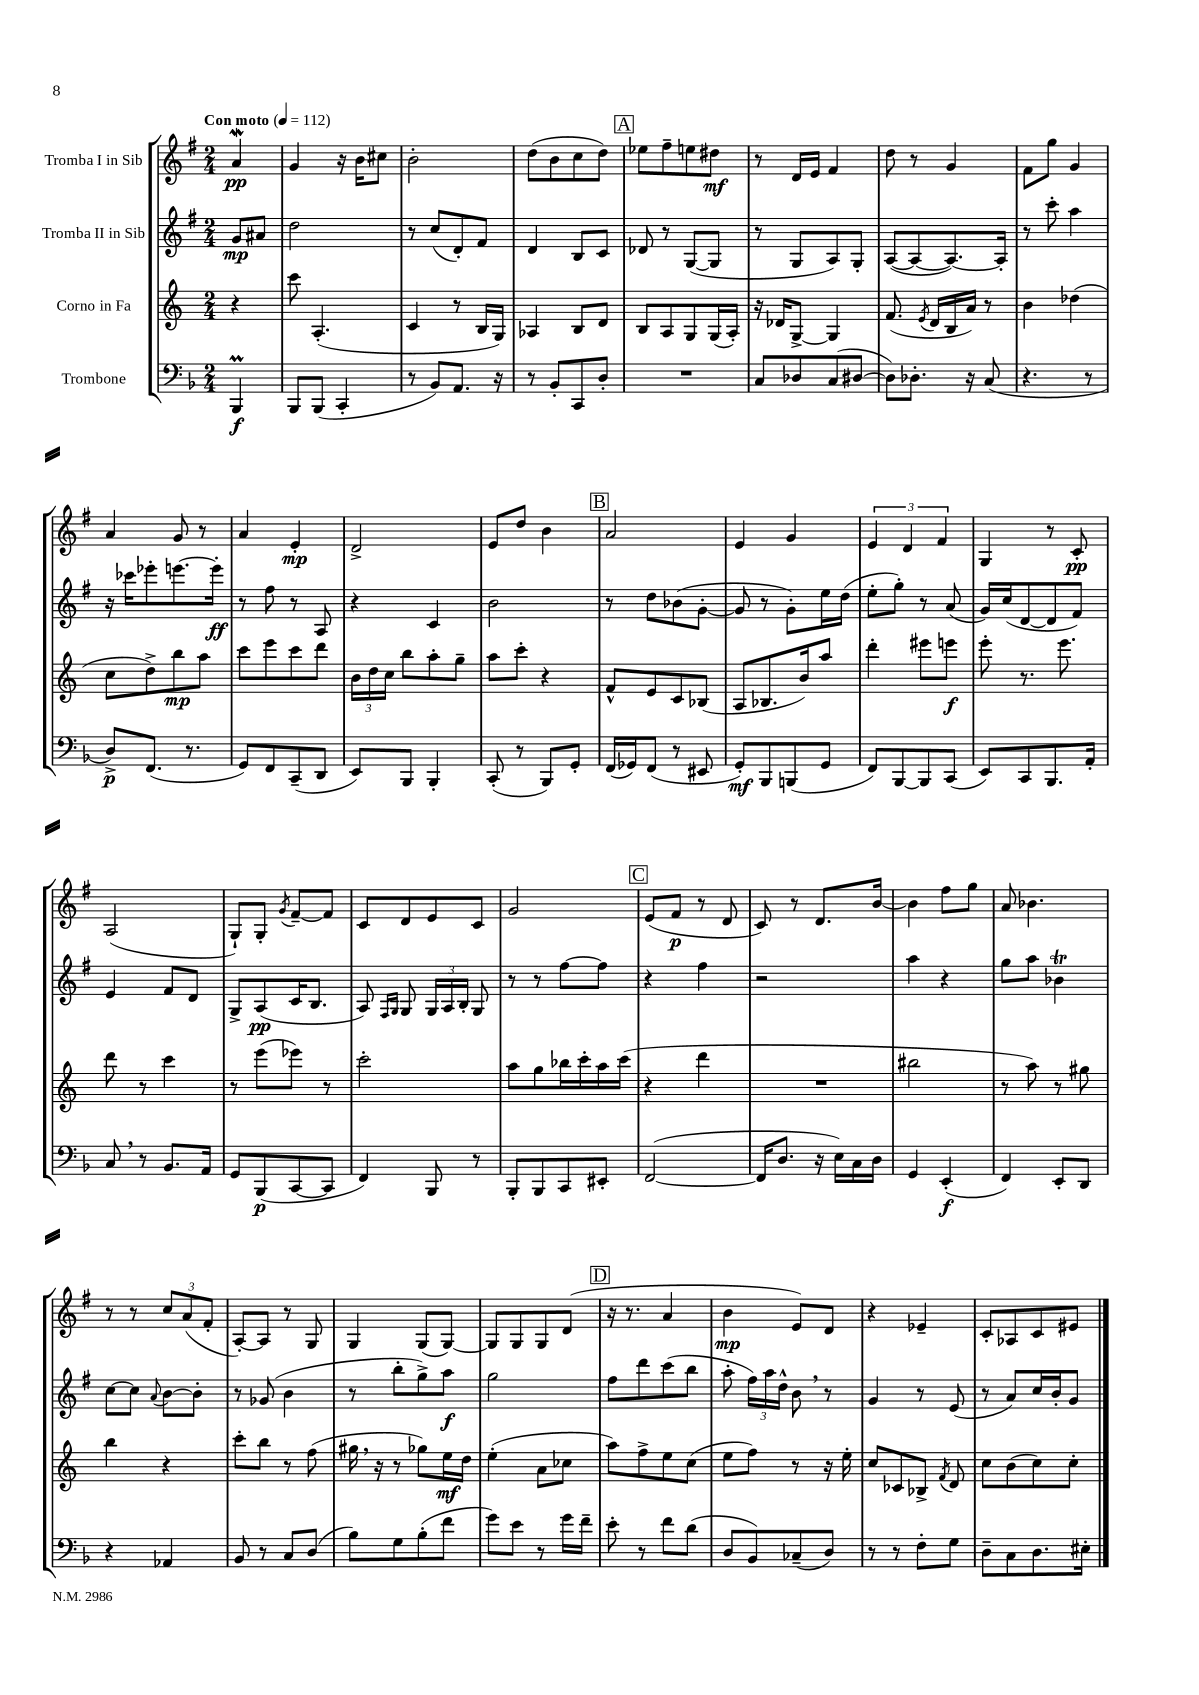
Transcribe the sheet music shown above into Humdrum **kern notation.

**kern	**dynam	**kern	**dynam	**kern	**dynam	**kern	**dynam
*part4	*part4	*part3	*part3	*part2	*part2	*part1	*part1
*staff4	*staff4	*staff3	*staff3	*staff2	*staff2	*staff1	*staff1
*I"Trombone	*	*I"Corno in Fa	*	*I"Tromba II in Sib	*	*I"Tromba I in Sib	*
*clefF4	*	*clefG2	*	*clefG2	*	*clefG2	*
*k[b-]	*	*k[]	*	*k[f#]	*	*k[f#]	*
*M2/4	*	*M2/4	*	*M2/4	*	*M2/4	*
*MM112	*	*MM112	*	*MM112	*	*MM112	*
=	=	=	=	=	=	=	=
!	!	!	!	!	!	!LO:TX:a:B:t=Con moto	!
4BBB-M/	f	4r	.	8g/L	mp	4aW/	pp
.	.	.	.	8a#X/J	.	.	.
=1	=1	=1	=1	=1	=1	=1	=1
8BBB-/L	.	8ccc\	.	2dd\	.	4g/	.
(8BBB-/J	.	(4.A'/	.	.	.	.	.
4CC'/	.	.	.	.	.	16r	.
.	.	.	.	.	.	16b\KL	.
.	.	.	.	.	.	8cc#X\J	.
=2	=2	=2	=2	=2	=2	=2	=2
8r	.	4c/	.	8r	.	2b'\	.
8BB-/L)	.	.	.	(8cc/L	.	.	.
8.AA/J	.	8r	.	8d'/)	.	.	.
.	.	16B/LL	.	8f#/J	.	.	.
16r	.	16G/JJ)	.	.	.	.	.
=3	=3	=3	=3	=3	=3	=3	=3
8r	.	4A-X/	.	4d/	.	(8dd\L	.
8BB-'/L	.	.	.	.	.	8b\	.
8CC/	.	8B/L	.	8B/L	.	8cc\	.
8D'/J	.	8d/J	.	8c/J	.	8dd\J)	.
!!LO:REH:place=s1:t=A
=4	=4	=4	=4	=4	=4	=4	=4
2r	.	8B/L	.	8d-X/	.	8ee-X\L	.
.	.	8A/	.	8r	.	8ff#~\	.
.	.	8G/	.	([8G/L	.	8een\	.
.	.	(16G/L	.	8G/J]	.	8dd#X\J	mf
.	.	16A'/JJ)	.	.	.	.	.
=5	=5	=5	=5	=5	=5	=5	=5
8C/L	.	16r	.	8r	.	8r	.
.	.	16d-X/KL	.	.	.	.	.
8D-X/	.	[8G^/J	.	8G/L	.	16d/LL	.
.	.	.	.	.	.	16e/JJ	.
(8C/	.	4G/]	.	8A/)	.	4f#/	.
[8D#X/J	.	.	.	8G'/J	.	.	.
=6	=6	=6	=6	=6	=6	=6	=6
8D#\L])	.	(8.f/	.	([8A/L	.	8dd\	.
8.D-X'\J	.	.	.	8A/_	.	8r	.
.	.	8qe/	.	.	.	.	.
.	.	16d/LL	.	.	.	.	.
.	.	16B/	.	8.A/_)	.	4g/	.
16r	.	16a/JJ)	.	.	.	.	.
(8C/	.	8r	.	.	.	.	.
.	.	.	.	16A'/Jk]	.	.	.
=7	=7	=7	=7	=7	=7	=7	=7
4.r	.	4b\	.	8r	.	8f#\L	.
.	.	.	.	8ccc'\	.	8gg\J	.
.	.	(4dd-X\	.	4aa\	.	4g/	.
8r	.	.	.	.	.	.	.
!!LO:LB:g=z
=8	=8	=8	=8	=8	=8	=8	=8
8D^/L)	p	8cc\L	.	16r	.	4a/	.
.	.	.	.	16ccc-X\KL	.	.	.
(8.FF/J	.	8dd^\)	.	8eee-X'\	.	.	.
.	.	8bb\	mp	[8.eeen\	.	8g/	.
8.r	.	.	.	.	.	.	.
.	.	8aa\J	.	.	.	8r	.
.	.	.	.	16eee'\Jk]	ff	.	.
=9	=9	=9	=9	=9	=9	=9	=9
8GG/L)	.	8ccc\L	.	8r	.	4a/	.
8FF/	.	8eee\	.	8ff#\	.	.	.
(8CC~/	.	8ccc\	.	8r	.	4e'/	mp
8DD/J	.	8ddd\J	.	8A/	.	.	.
=10	=10	=10	=10	=10	=10	=10	=10
8EE/L)	.	24b\LL	.	4r	.	2d^/	.
.	.	24dd\	.	.	.	.	.
.	.	24cc\JJ	.	.	.	.	.
8BBB-/J	.	8bb\L	.	.	.	.	.
4BBB-'/	.	8aa'\	.	4c/	.	.	.
.	.	8gg~\J	.	.	.	.	.
=11	=11	=11	=11	=11	=11	=11	=11
(8CC'/	.	8aa\L	.	2b\	.	8e/L	.
8r	.	8ccc'\J	.	.	.	8dd/J	.
8BBB-/L)	.	4r	.	.	.	4b\	.
8GG'/J	.	.	.	.	.	.	.
!!LO:REH:place=s1:t=B
=12	=12	=12	=12	=12	=12	=12	=12
(16FF/LL	.	8f^^/L	.	8r	.	2a/	.
16GG-X/J)	.	.	.	.	.	.	.
(8FF/J	.	8e/	.	8dd\L	.	.	.
8r	.	8c/	.	(8b-X\	.	.	.
8EE#X/	.	(8B-X/J	.	[8g'\J	.	.	.
=13	=13	=13	=13	=13	=13	=13	=13
8GG'/L)	mf	8A/L	.	8g/]	.	4e/	.
8BBB-/	.	8.B-X/	.	8r	.	.	.
(8BBBn/	.	.	.	8g'\L)	.	4g/	.
.	.	16b/k)	.	.	.	.	.
8GG/J	.	8aa/J	.	16ee\L	.	.	.
.	.	.	.	(16dd\JJ	.	.	.
=14	=14	=14	=14	=14	=14	=14	=14
8FF/L)	.	4ddd'\	.	8ee'\L	.	6e/	.
[8BBB-/	.	.	.	8gg'\J)	.	.	.
.	.	.	.	.	.	6d/	.
8BBB-/]	.	8eee#X\L	.	8r	.	.	.
.	.	.	.	.	.	6f#/	.
(8CC/J	.	8eeen\J	f	(8a/	.	.	.
=15	=15	=15	=15	=15	=15	=15	=15
8EE/L)	.	8eee'\	.	16g/LL)	.	4G/	.
.	.	.	.	(16cc/J	.	.	.
8CC/	.	8.r	.	[8d/	.	.	.
8.BBB-/	.	.	.	8d/]	.	8r	.
.	.	8.eee\	.	.	.	.	.
.	.	.	.	8f#/J)	.	8c'/	pp
16AA'/Jk	.	.	.	.	.	.	.
!!LO:LB:g=z
=16	=16	=16	=16	=16	=16	=16	=16
8C,/	.	8ddd\	.	4e/	.	(2A/	.
8r	.	8r	.	.	.	.	.
8.BB-/L	.	4ccc\	.	8f#/L	.	.	.
.	.	.	.	8d/J	.	.	.
16AA/Jk	.	.	.	.	.	.	.
=17	=17	=17	=17	=17	=17	=17	=17
8GG/L	.	8r	.	8G^/L	.	8G`/L)	.
(8BBB-/	p	(8eee\L	.	(8A/	pp	8G'/J	.
.	.	.	.	.	.	8qg/	.
[8CC/	.	8eee-X\J)	.	16c/K	.	[8f#~/L	.
.	.	.	.	8.B/J	.	.	.
8CC/J]	.	8r	.	.	.	8f#/J]	.
=18	=18	=18	=18	=18	=18	=18	=18
4FF/)	.	2ccc'\	.	8A/)	.	8c/L	.
.	.	.	.	16qqF#/LL	.	.	.
.	.	.	.	16qqG/JJ	.	.	.
.	.	.	.	8G/	.	8d/	.
8BBB-/	.	.	.	24G/LL	.	8e/	.
.	.	.	.	24A/	.	.	.
.	.	.	.	24B'/JJ	.	.	.
8r	.	.	.	8G/	.	8c/J	.
=19	=19	=19	=19	=19	=19	=19	=19
8BBB-'/L	.	8aa\L	.	8r	.	2g/	.
8BBB-/	.	8gg\	.	8r	.	.	.
8CC/	.	16bb-X\L	.	[8ff#\L	.	.	.
.	.	16ccc'\	.	.	.	.	.
8EE#X'/J	.	16aa\	.	8ff#\J]	.	.	.
.	.	(16ccc\JJ	.	.	.	.	.
!!LO:REH:place=s1:t=C
=20	=20	=20	=20	=20	=20	=20	=20
([2FF/	.	4r	.	4r	.	(8e/L	.
.	.	.	.	.	.	8f#/J	p
.	.	4ddd\	.	4ff#\	.	8r	.
.	.	.	.	.	.	8d/	.
=21	=21	=21	=21	=21	=21	=21	=21
16FF/KL]	.	2r	.	2r	.	8c/)	.
8.D/J	.	.	.	.	.	.	.
.	.	.	.	.	.	8r	.
16r	.	.	.	.	.	8.d/L	.
16E\LL)	.	.	.	.	.	.	.
16C\	.	.	.	.	.	.	.
16D\JJ	.	.	.	.	.	[16b/Jk	.
=22	=22	=22	=22	=22	=22	=22	=22
4GG/	.	2bb#X\	.	4aa\	.	4b\]	.
(4EE'/	f	.	.	4r	.	8ff#\L	.
.	.	.	.	.	.	8gg\J	.
=23	=23	=23	=23	=23	=23	=23	=23
4FF/)	.	8r	.	8gg\L	.	8a/	.
.	.	8aa\)	.	8aa\J	.	4.b-X\	.
8EE'/L	.	8r	.	4b-XT\	.	.	.
8DD/J	.	8gg#X\	.	.	.	.	.
!!LO:LB:g=z
=24	=24	=24	=24	=24	=24	=24	=24
4r	.	4bb\	.	[8cc\L	.	8r	.
.	.	.	.	8cc\J]	.	8r	.
.	.	.	.	8qqa/	.	.	.
4AA-X/	.	4r	.	[8b\L	.	12cc/L	.
.	.	.	.	.	.	(12a/	.
.	.	.	.	8b'\J]	.	.	.
.	.	.	.	.	.	12f#'/J	.
=25	=25	=25	=25	=25	=25	=25	=25
8BB-/	.	8ccc'\L	.	8r	.	[8A'/L)	.
8r	.	8bb\J	.	(8g-X/	.	8A/J]	.
8C/L	.	8r	.	4b\	.	8r	.
(8D/J	.	(8ff\	.	.	.	8G/	.
=26	=26	=26	=26	=26	=26	=26	=26
8B-\L)	.	16gg#X,\	.	8r	.	4G/	.
.	.	16r	.	.	.	.	.
8G\	.	8r	.	8bb'\L	.	.	.
(8B-'\	.	8gg-X\L)	.	8gg^\)	.	(8G/L	.
8f\J	.	16ee\L	mf	8aa\J	f	[8G/J)	.
.	.	16dd\JJ	.	.	.	.	.
=27	=27	=27	=27	=27	=27	=27	=27
8g\L)	.	(4ee'\	.	2gg\	.	8G/L]	.
8e\J	.	.	.	.	.	8G/	.
8r	.	8a\L	.	.	.	8G/	.
16g\LL	.	8cc-X\J	.	.	.	(8d/J	.
16f~\JJ	.	.	.	.	.	.	.
!!LO:REH:place=s1:t=D
=28	=28	=28	=28	=28	=28	=28	=28
8e'\	.	8aa\L)	.	8ff#\L	.	16r	.
.	.	.	.	.	.	8.r	.
8r	.	8ff^\	.	8ddd\	.	.	.
8f\L	.	8ee\	.	(8ccc\	.	4a/	.
(8d\J	.	(8cc\J	.	8bb\J	.	.	.
=29	=29	=29	=29	=29	=29	=29	=29
8D/L	.	8ee\L	.	8aa'\	.	4b\	mp
8BB-/)	.	8ff\J)	.	24ff#\LL)	.	.	.
.	.	.	.	24aa\	.	.	.
.	.	.	.	24dd^^\JJ	.	.	.
(8C-X~/	.	8r	.	8b,\	.	8e/L)	.
8D/J)	.	16r	.	8r	.	8d/J	.
.	.	16ee'\	.	.	.	.	.
=30	=30	=30	=30	=30	=30	=30	=30
8r	.	8cc/L	.	4g/	.	4r	.
8r	.	8c-X/	.	.	.	.	.
8F'\L	.	8B-X^/J	.	8r	.	4e-X~/	.
.	.	8qf/	.	.	.	.	.
8G\J	.	8d/	.	(8e/	.	.	.
=31	=31	=31	=31	=31	=31	=31	=31
8D~\L	.	8cc\L	.	8r	.	8c'/L	.
8C\	.	(8b\	.	8a/L)	.	8A-X/	.
8.D\	.	8cc\)	.	16cc/L	.	8c/	.
.	.	.	.	16b'/J	.	.	.
.	.	8cc'\J	.	8g/J	.	8e#X/J	.
16E#X'\Jk	.	.	.	.	.	.	.
==	==	==	==	==	==	==	==
*-	*-	*-	*-	*-	*-	*-	*-
